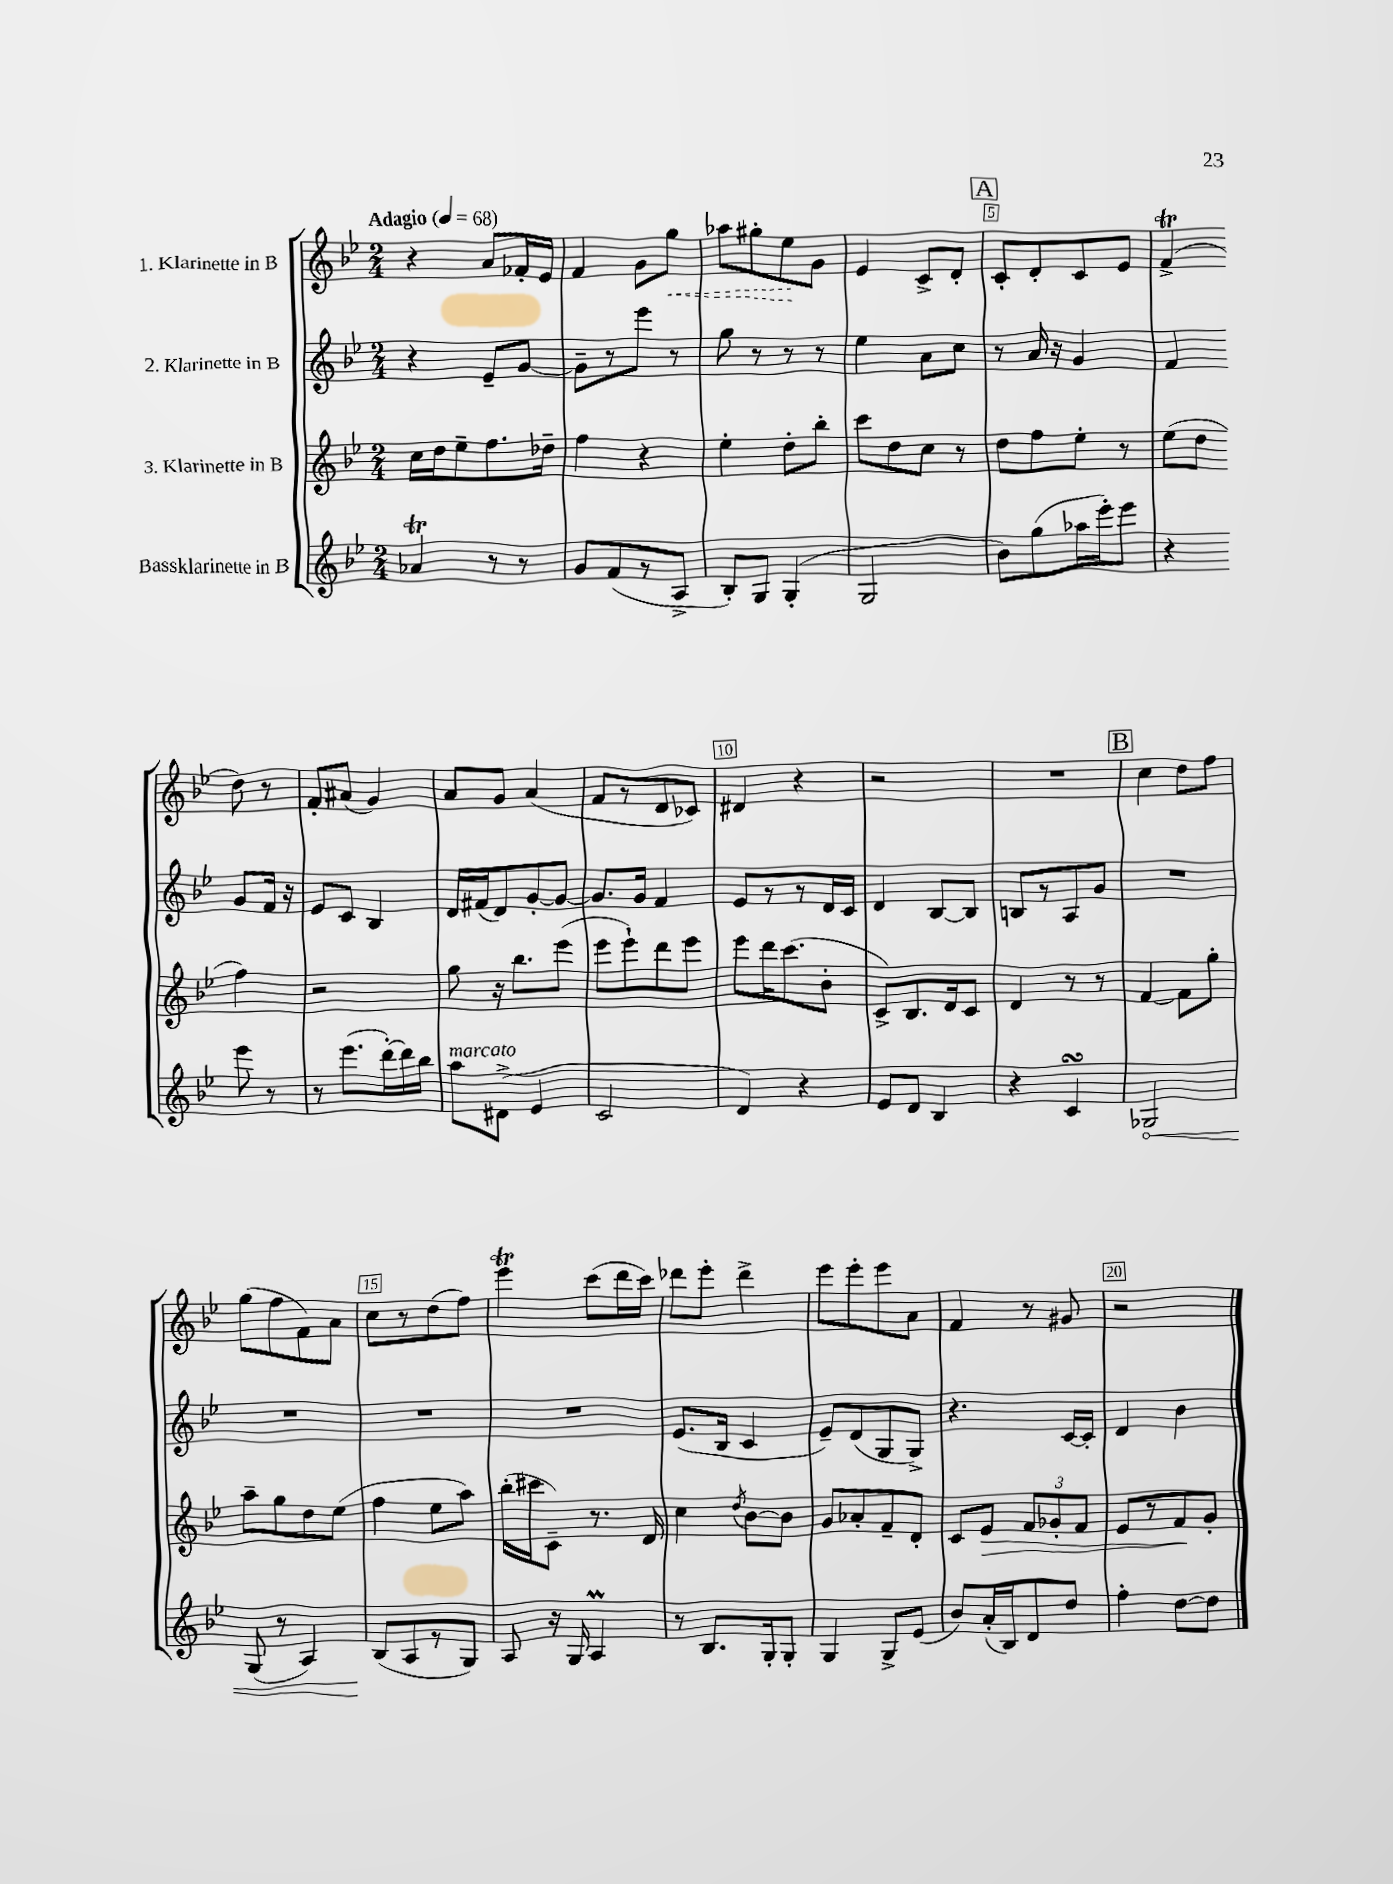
<<
\new StaffGroup <<
\new Staff = "s0" \with { instrumentName = "1. Klarinette in B" } {
    \clef treble \key bes \major \numericTimeSignature \time 2/4 \tempo "Adagio" 4 = 68
    \autoBeamOff r4 a'8[ fes'16-. ees'16] |
    f'4 g'8[ \once \override Hairpin.style = #'dashed-line g''8]\< |
    aes''8[ gis''8-. ees''8\! g'8] |
    ees'4 c'8[-> d'8]-. |
    \mark \markup { \box "A" } c'8[-. d'8-. c'8 ees'8] |
    f'4->\trill( d''8) r8 |
    f'8[-. ais'8]( g'4) |
    a'8[ g'8] a'4( |
    f'8[ r8 d'8 ces'8]) |
    dis'4 r4 |
    r2 |
    R2 |
    \mark \markup { \box "B" } c''4 d''8[ f''8] |
    g''8[( f''8 f'8) a'8] |
    c''8[ r8 d''8( f''8]) |
    ees'''4\trill c'''8[( d'''16 c'''16]) |
    des'''8[ ees'''8]-. des'''4-> |
    ees'''8[ ees'''8-. ees'''8 a'8] |
    f'4 r8 gis'8 |
    r2 \bar "|." |
}
\new Staff = "s1" \with { instrumentName = "2. Klarinette in B" } {
    \clef treble \key bes \major \numericTimeSignature \time 2/4
    \autoBeamOff r4 ees'8[-- g'8]~ |
    g'8[-- r8 ees'''8] r8 |
    g''8 r8 r8 r8 |
    ees''4 a'8[ c''8] |
    \mark \markup { \box "A" } r8 a'16 r16 g'4 |
    f'4 g'8[ f'16] r16 |
    ees'8[ c'8] bes4 |
    d'16[ fis'16( d'8) g'8~-. g'8]~ |
    g'8.[ g'16] f'4 |
    ees'8[ r8 r8 d'16 c'16] |
    d'4 bes8[~ bes8] |
    b8[ r8 a8 g'8] |
    \mark \markup { \box "B" } R2 |
    R2 |
    R2 |
    R2 |
    ees'8.[( bes16] c'4 |
    ees'8[--) d'8( g8 g8]->) |
    r4. c'16[~ c'16]-. |
    d'4 bes'4 \bar "|." |
}
\new Staff = "s2" \with { instrumentName = "3. Klarinette in B" } {
    \clef treble \key bes \major \numericTimeSignature \time 2/4
    \autoBeamOff c''16[ d''16 ees''8-- f''8. des''16]-- |
    f''4 r4 |
    ees''4-. d''8[-. bes''8]-. |
    c'''8[ d''8 c''8] r8 |
    \mark \markup { \box "A" } d''8[ f''8 ees''8]-. r8 |
    ees''8[( d''8] f''4) |
    r2 |
    g''8 r16 bes''8.[ ees'''8]( |
    ees'''8[ ees'''8-!) d'''8 ees'''8] |
    ees'''8[ d'''16 c'''8.( bes'8]-. |
    c'8[->) bes8. d'16 c'8] |
    d'4 r8 r8 |
    \mark \markup { \box "B" } f'4~ f'8[ g''8]-. |
    a''8[-- g''8 d''8 ees''8]( |
    f''4 ees''8[ a''8]) |
    bes''16[-.( cis'''16 c'8]--) r8. d'16 |
    c''4 \acciaccatura { d''8 } bes'8[~ bes'8] |
    g'8[ aes'8-. f'8-- d'8]-. |
    c'8[ ees'8]\> \tuplet 3/2 { f'8[ ges'8-. f'8] } |
    ees'8[ r8 f'8\! g'8]-. \bar "|." |
}
\new Staff = "s3" \with { instrumentName = "Bassklarinette in B" } {
    \clef treble \key bes \major \numericTimeSignature \time 2/4
    \autoBeamOff aes'4\trill r8 r8 |
    g'8[ f'8( r8 a8]-> |
    bes8[-.) g8] g4-.( |
    g2 |
    \mark \markup { \box "A" } bes'8[) g''8( aes''16 ees'''16-.) ees'''8] |
    r4 ees'''8 r8 |
    r8 ees'''8.[( d'''16~-.) d'''16 bes''16] |
    a''8[^\markup { \italic "marcato" } dis'8]->( ees'4 |
    c'2 |
    d'4) r4 |
    ees'8[ d'8] bes4 |
    r4 c'4\turn |
    \mark \markup { \box "B" } \once \override Hairpin.circled-tip = ##t ges2\< |
    g8( r8 a4) |
    bes8[\!( a8 r8 g8]) |
    a8 r16 g16 a4\prall |
    r8 bes8.[ g16-. g8]-. |
    g4 g8[-> ees'8]( |
    bes'8[) a'16-.( bes16) d'8 d''8] |
    f''4-. d''8[~ d''8] \bar "|." |
}
>>
>>
\layout { \context { \Score \override BarNumber.break-visibility = ##(#f #t #t) barNumberVisibility = #(every-nth-bar-number-visible 5) \override BarNumber.stencil = #(make-stencil-boxer 0.1 0.3 ly:text-interface::print) } }
